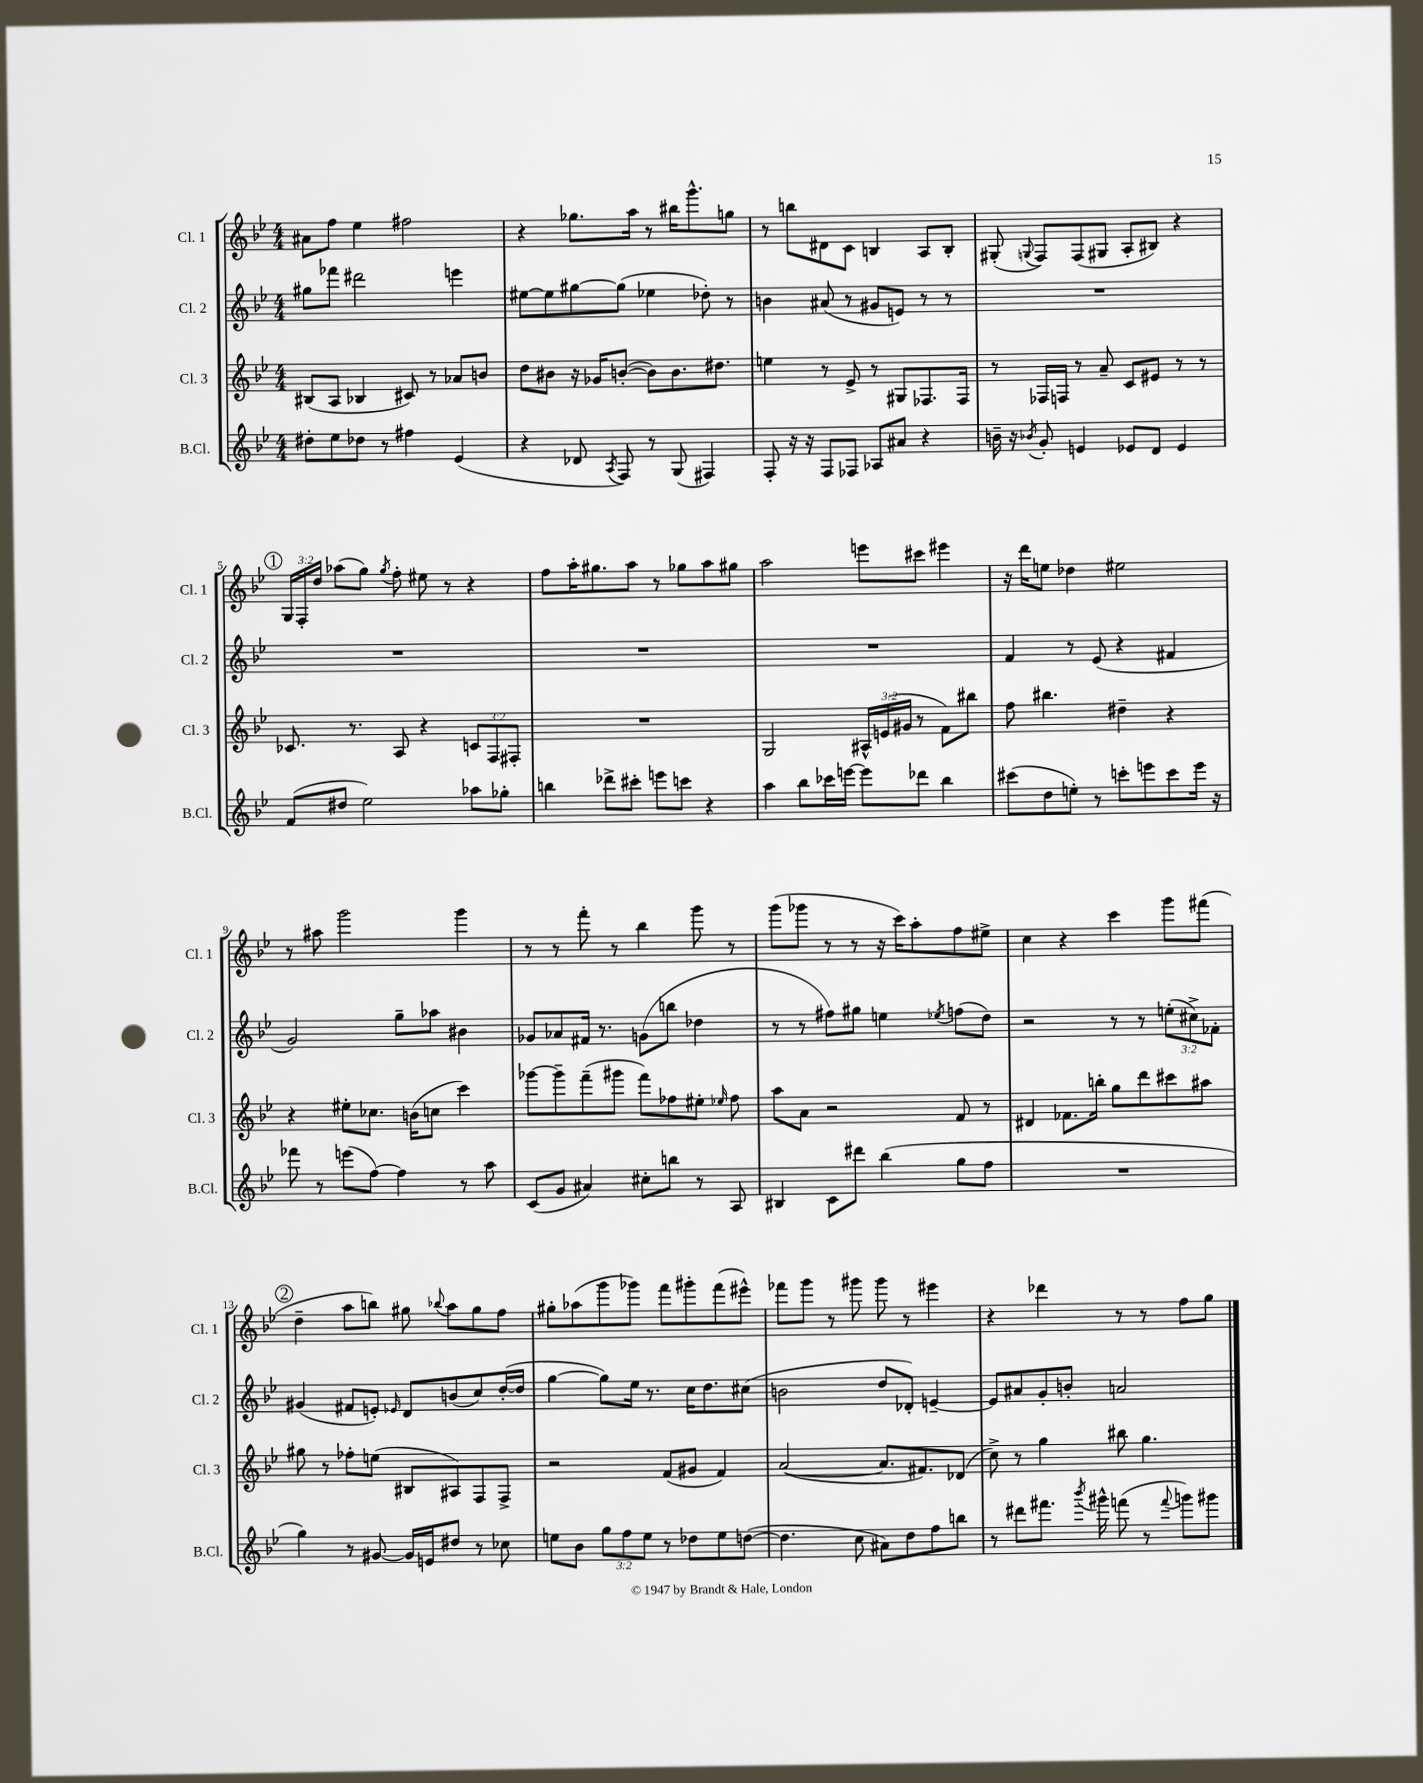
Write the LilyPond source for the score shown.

<<
\new StaffGroup <<
\new Staff = "s0" \with { instrumentName = "Cl. 1" shortInstrumentName = "Cl. 1" } {
    \clef treble \key bes \major \numericTimeSignature \time 4/4 \override Staff.TupletNumber.text = #tuplet-number::calc-fraction-text
    \autoBeamOff ais'8[ f''8] ees''4 fis''2 |
    r4 ges''8.[ a''16] r8 bis''16[ g'''8.-^ g''8] |
    r8 b''8[ dis'8 c'8] b4 a8[ b8]-. |
    gis8-.( \appoggiatura { g8 } f8[) f8( gis8] a8[-. bis8]) r4 |
    \mark \markup { \circle "1" } \tuplet 3/2 { g16[ f16-. d''16] } aes''8[( g''8]) \acciaccatura { g''8 } f''8-. eis''8 r8 r4 |
    f''8[ a''16-. gis''8. a''8] r8 ges''8[ a''8 gis''8] |
    a''2 e'''8[ cis'''8] eis'''4 |
    r16 d'''16[ e''8] des''4 eis''2 |
    r8 ais''8 g'''2 g'''4 |
    r8 r8 f'''8-. r8 bes''4 g'''8 r8 |
    g'''8[( ges'''8] r8 r8 r16 c'''16[) a''8-. f''8 eis''8]-> |
    c''4 r4 c'''4 g'''8[ fis'''8]( |
    \mark \markup { \circle "2" } d''4-- a''8[ b''8]) gis''8 \appoggiatura { bes''8 } a''8[ gis''8 f''8] |
    gis''8[-. aes''8( g'''8 ges'''8]) f'''8[ gis'''8-. f'''8( eis'''8]-^) |
    fes'''8[ g'''8] r8 gis'''8 gis'''8 r8 eis'''4 |
    r4 des'''4 r8 r8 f''8[ g''8] \bar "|." |
}
\new Staff = "s1" \with { instrumentName = "Cl. 2" shortInstrumentName = "Cl. 2" } {
    \clef treble \key bes \major \numericTimeSignature \time 4/4 \override Staff.TupletNumber.text = #tuplet-number::calc-fraction-text
    \autoBeamOff gis''8[ fes'''8] dis'''2 e'''4 |
    eis''8[~ eis''8 gis''8~ gis''8]( ees''4 des''8-.) r8 |
    b'4 ais'8( r8 gis'8[ e'8]) r8 r8 |
    R1 |
    \mark \markup { \circle "1" } R1 |
    R1 |
    R1 |
    f'4 r8 ees'8( r4 fis'4 |
    g'2) g''8[-- aes''8] bis'4 |
    ges'8[ aes'8 fis'16] r8. g'8[( b''8] des''4 |
    r8 r8 fis''8[) gis''8] e''4 \acciaccatura { ees''8 } f''8[( d''8]) |
    r2 r8 r8 \tuplet 3/2 { e''8[-.( cis''8->) fes'8]-. } |
    \mark \markup { \circle "2" } gis'4( fis'8[ e'8]-.) \grace { ees'16 } d'8[ b'8( c''8) d''16~-.( d''16] |
    g''4~ g''8[) ees''16] r8. c''16[ d''8. cis''8]( |
    b'2 d''8[ des'8]-.) e'4~-- |
    e'8[ ais'8 g'8-. b'8]-. a'2 \bar "|." |
}
\new Staff = "s2" \with { instrumentName = "Cl. 3" shortInstrumentName = "Cl. 3" } {
    \clef treble \key bes \major \numericTimeSignature \time 4/4 \override Staff.TupletNumber.text = #tuplet-number::calc-fraction-text
    \autoBeamOff bis8[( a8] bes4 cis'8) r8 aes'8[ b'8] |
    d''8[ bis'8] r16 ges'16[ b'8]~-.( b'8[) b'8. dis''8.] |
    e''4 r8 ees'8-> r8 gis8[ fes8. fes16] |
    r8 fes16[ f16] r8 a'8-- c'8[ eis'8] r8 r8 |
    \mark \markup { \circle "1" } ces'8. r8. a8 r4 \tuplet 3/2 { c'8[ f8 fis8]-. } |
    R1 |
    g2 \tuplet 3/2 { ais16[-^ e'16( gis'16] } r8 f'8[) bis''8] |
    f''8 bis''4. dis''4-- r4 |
    r4 eis''8[-. ces''8.] b'16[( c''8] c'''4) |
    ges'''8[~ ges'''8-- f'''8--( gis'''8] f'''8[) fes''8 eis''8]-. \grace { ees''16 } fes''8 |
    a''8[ a'8] r2 f'8 r8 |
    dis'4 fes'8.[ b''16]-. g''8[ d'''8 cis'''8 ais''8] |
    \mark \markup { \circle "2" } gis''8 r8 fes''8[-. e''8]( bis8[ ais8) f8 f8]-> |
    r2 f'8[( gis'8] f'4) |
    a'2~( a'8.[ fis'8.) des'8]( |
    c''8->) r8 g''4 bis''8 g''4. \bar "|." |
}
\new Staff = "s3" \with { instrumentName = "B.Cl." shortInstrumentName = "B.Cl." } {
    \clef treble \key bes \major \numericTimeSignature \time 4/4 \override Staff.TupletNumber.text = #tuplet-number::calc-fraction-text
    \autoBeamOff dis''8[-. ees''8 des''8] r8 fis''4 ees'4( |
    r4 des'8 \acciaccatura { a8 } f8) r8 g8( fis4) |
    f8-. r16 r16 f8[ fes8] aes8[ ais'8] r4 |
    b'16-- r16 \acciaccatura { bes'8 } g'8-. e'4 ees'8[ d'8] ees'4 |
    \mark \markup { \circle "1" } f'8[( dis''8] ees''2) aes''8[ ges''8]-. |
    b''4 des'''8[-> cis'''8]-. e'''8[ c'''8] r4 |
    a''4 bes''8[ ces'''16 e'''16]~ e'''8[ des'''8] bes''4 |
    cis'''8[( d''8 e''8]-.) r8 c'''8[-. e'''8 c'''8 e'''16] r16 |
    fes'''8 r8 e'''8[( f''8]~) f''4 r8 a''8 |
    c'8[( g'8] ais'4) cis''8[-. b''8] r8 a8 |
    bis4 c'8[ dis'''8] bes''4( g''8[ f''8] |
    R1 |
    \mark \markup { \circle "2" } g''4) r8 gis'8~ gis'16[ e'16 dis''8] r8 ces''8 |
    e''8[ bes'8] \tuplet 3/2 { g''8[ f''8 e''8] } r8 des''8[ e''8 d''8]~( |
    d''4. c''8 ais'8[) d''8 f''8 b''8] |
    r8 dis'''8[ fis'''8.] \acciaccatura { bes'''8 } gis'''16-^ f'''8( r8 \appoggiatura { f'''8 } g'''8[) gis'''8] \bar "|." |
}
>>
>>
